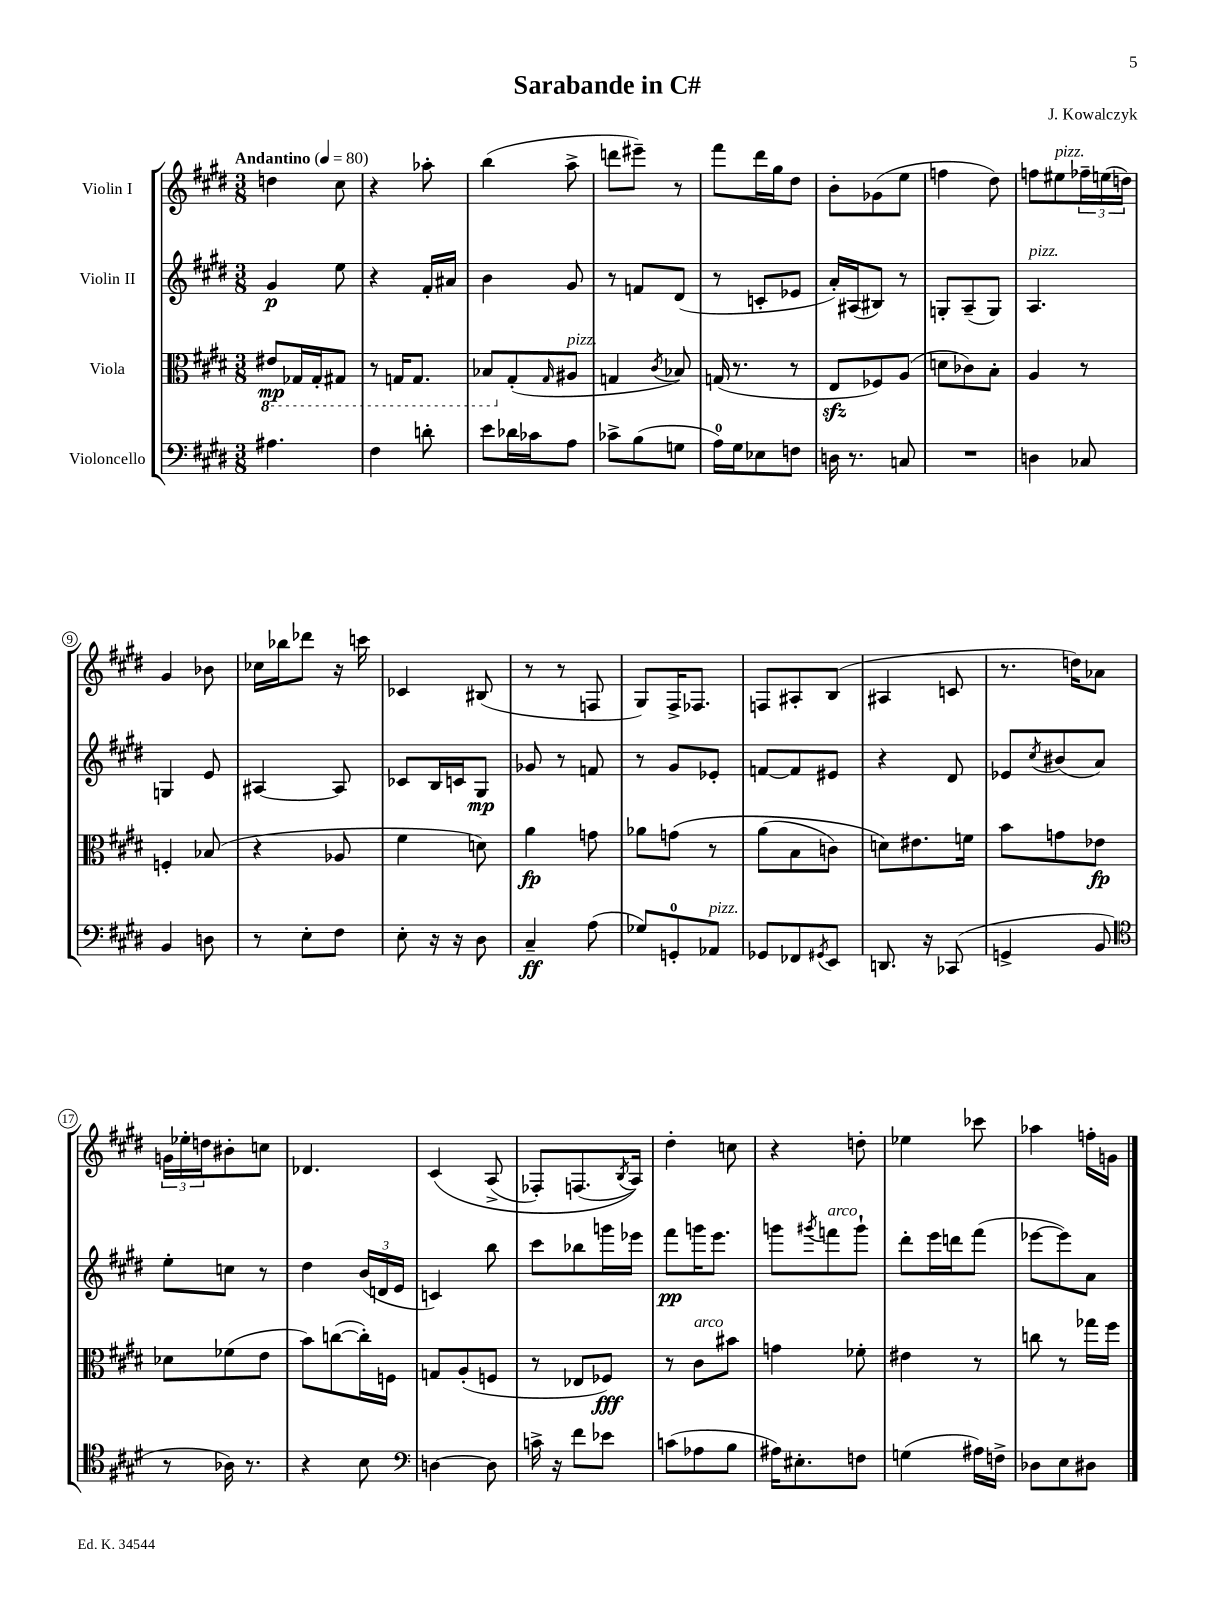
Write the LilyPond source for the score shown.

\header { title = "Sarabande in C#" composer = "J. Kowalczyk" }
<<
\new StaffGroup <<
\new Staff = "s0" \with { instrumentName = "Violin I" } {
    \clef treble \key e \major \numericTimeSignature \time 3/8 \tempo "Andantino" 4 = 80
    d''4 cis''8 |
    r4 aes''8-. |
    b''4( a''8-> |
    d'''8 eis'''8--) r8 |
    fis'''8 dis'''16 gis''16 dis''8 |
    b'8-. ges'8( e''8 |
    f''4 dis''8) |
    f''8 eis''8^\markup { \italic "pizz." } \tuplet 3/2 { fes''16-- e''16( d''16) } |
    gis'4 bes'8 |
    ces''16 bes''16 des'''8 r16 c'''16 |
    ces'4 bis8( |
    r8 r8 f8 |
    gis8) fis16-> fes8. |
    f8 ais8-. b8( |
    ais4 c'8 |
    r8. d''16) aes'8 |
    \tuplet 3/2 { g'16 ees''16-. d''16 } bis'8-. c''8 |
    des'4. |
    cis'4\( a8->( |
    fes8-.) f8.( \acciaccatura { b8 } a16)\) |
    dis''4-. c''8 |
    r4 d''8-. |
    ees''4 ces'''8 |
    aes''4 f''16-. g'16 \bar "|." |
}
\new Staff = "s1" \with { instrumentName = "Violin II" } {
    \clef treble \key e \major \numericTimeSignature \time 3/8
    gis'4\p e''8 |
    r4 fis'16-. ais'16 |
    b'4 gis'8 |
    r8 f'8 dis'8( |
    r8 c'8-. ees'8 |
    a'16-.) ais16( bis8) r8 |
    g8-. a8--( g8) |
    a4.^\markup { \italic "pizz." } |
    g4 e'8 |
    ais4~ ais8 |
    ces'8 b16 c'16 gis8\mp |
    ges'8 r8 f'8 |
    r8 gis'8 ees'8-. |
    f'8~ f'8 eis'8 |
    r4 dis'8 |
    ees'8 \acciaccatura { cis''8 } bis'8( a'8) |
    e''8-. c''8 r8 |
    dis''4 \tuplet 3/2 { b'16( d'16 e'16 } |
    c'4) b''8 |
    cis'''8 bes''8 g'''16 ees'''16 |
    fis'''8\pp g'''16 e'''8. |
    g'''8 \acciaccatura { gis'''8 } f'''8^\markup { \italic "arco" } gis'''8-! |
    dis'''8-. e'''16 d'''16 fis'''8( |
    ees'''8~ ees'''8) a'8 \bar "|." |
}
\new Staff = "s2" \with { instrumentName = "Viola" } {
    \clef alto \key e \major \numericTimeSignature \time 3/8
    \ottava #-1 eis8\mp ges,16 ges,16-. gis,8 |
    r8 g,16 g,8. |
    bes,8 \ottava #0 gis8-.( \grace { gis16 } ais8^\markup { \italic "pizz." } |
    g4 \acciaccatura { cis'8 } bes8) |
    g16( r8. r8 |
    e8\sfz fes8) a8( |
    d'8 ces'8) b8-. |
    a4 r8 |
    f4-. bes8( |
    r4 aes8 |
    fis'4 d'8) |
    a'4\fp g'8 |
    aes'8 g'8\( r8 |
    a'8( b8 c'8) |
    d'8\) eis'8. f'16 |
    b'8 g'8 ees'8\fp |
    des'8 fes'8( e'8 |
    b'8) c''8~( c''16-.) f16 |
    g8 a8-.( f8 |
    r8 ees8 fes8\fff) |
    r8 cis'8^\markup { \italic "arco" } bis'8 |
    g'4 fes'8-. |
    eis'4 r8 |
    c''8 r8 ges''16 fis''16 \bar "|." |
}
\new Staff = "s3" \with { instrumentName = "Violoncello" } {
    \clef bass \key e \major \numericTimeSignature \time 3/8
    ais4. |
    fis4 d'8-. |
    e'8 des'16 ces'16 a8 |
    ces'8-> b8( g8 |
    a16-0) gis16 ees8 f8 |
    d16 r8. c8 |
    R4. |
    d4 ces8 |
    b,4 d8 |
    r8 e8-. fis8 |
    e8-. r16 r16 dis8 |
    cis4--\ff a8( |
    ges8) g,8-0-. aes,8^\markup { \italic "pizz." } |
    ges,8 fes,8 \acciaccatura { gis,8 } e,8 |
    d,8. r16 ces,8( |
    g,4-> b,8 |
    \clef tenor r8 aes16) r8. |
    r4 b8 |
    \clef bass d4~ d8 |
    c'16-> r16 fis'8 ees'8 |
    c'8( aes8 b8 |
    ais16) eis8.-. f8 |
    g4( ais16) f16-> |
    des8 e8 dis8 \bar "|." |
}
>>
>>
\layout { \context { \Score \override BarNumber.stencil = #(make-stencil-circler 0.1 0.3 ly:text-interface::print) } }
